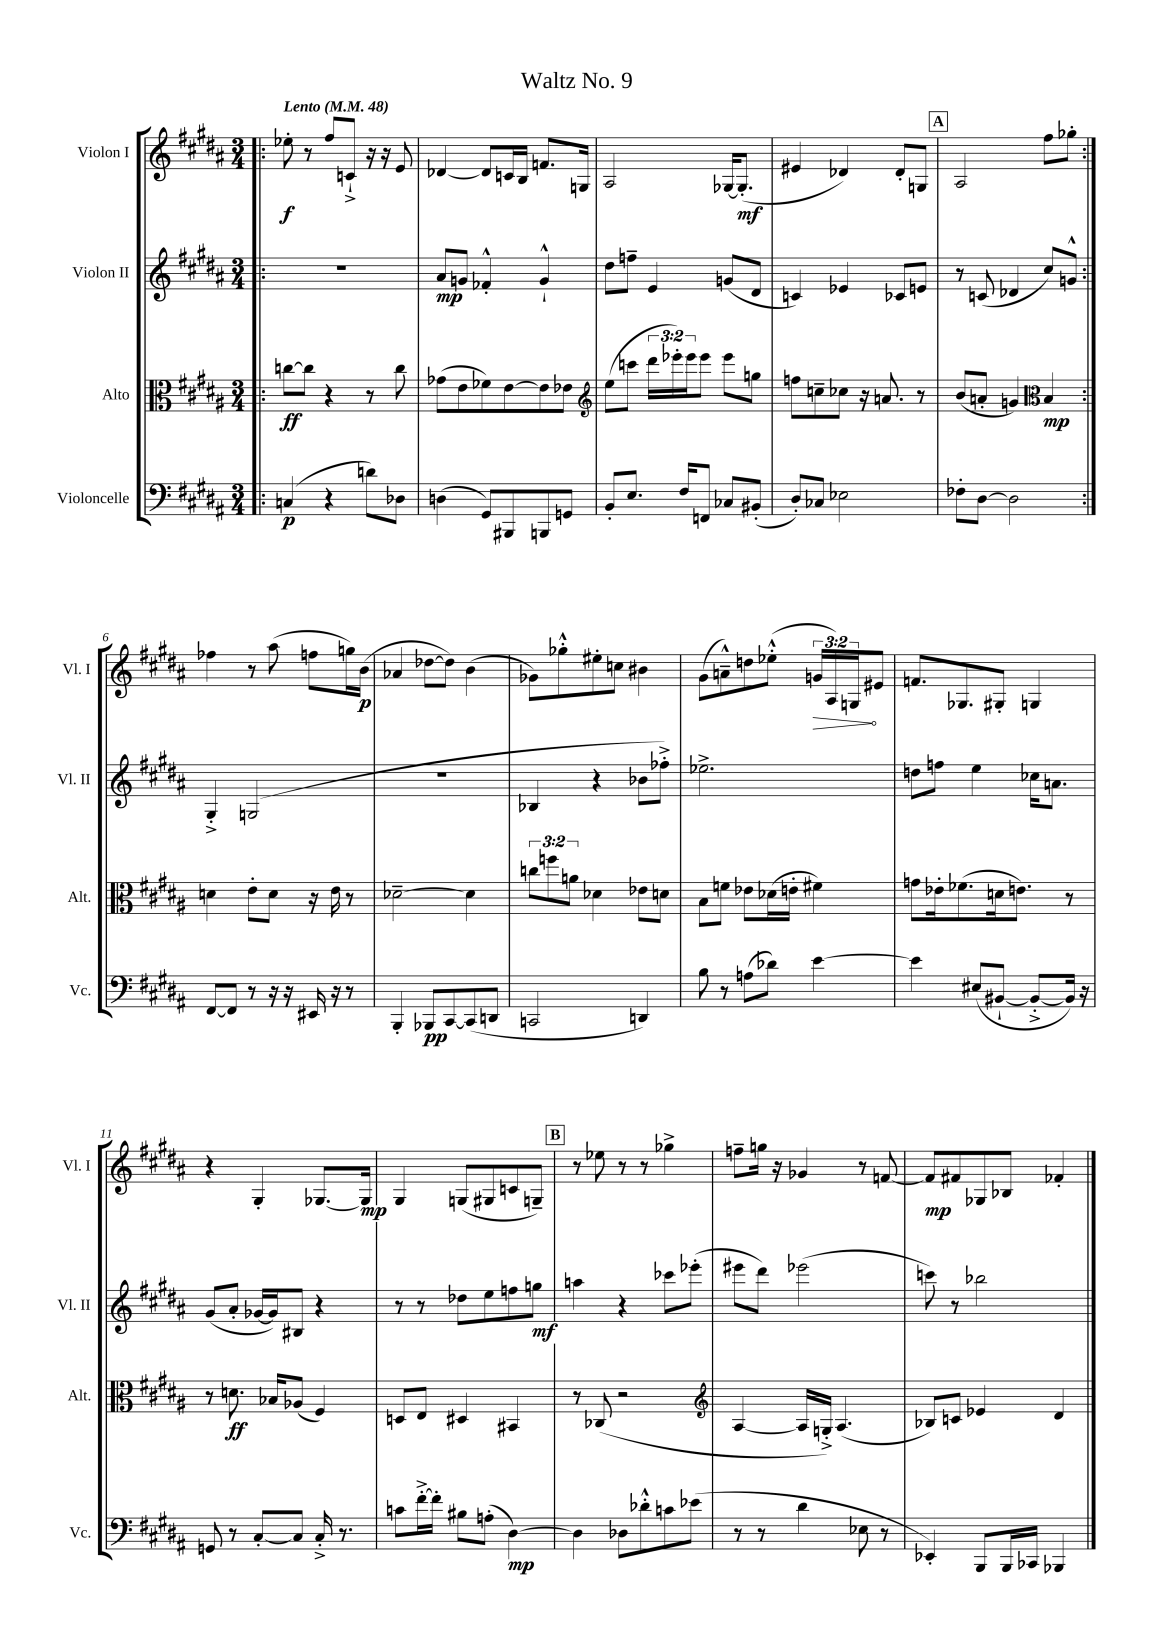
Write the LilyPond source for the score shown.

\header { title = "Waltz No. 9" }
<<
\new StaffGroup <<
\new Staff = "s0" \with { instrumentName = "Violon I" shortInstrumentName = "Vl. I" } {
    \clef treble \key b \major \numericTimeSignature \time 3/4 \override Staff.TupletNumber.text = #tuplet-number::calc-fraction-text \tempo "Lento" 4 = 48
    \repeat volta 2 { \bar ".|:" ees''8-.\f r8 fis''8 c'8-!-> r16 r16 e'8 |
    des'4~ des'8 c'16 b16 f'8. g16 |
    ais2 ges16~ ges8.-.\mf( |
    eis'4 des'4) des'8-. g8 |
    \mark \markup { \box "A" } ais2 fis''8 ges''8-. | }
    fes''4 r8 ais''8( f''8 g''16) b'16\p( |
    aes'4 des''8~ des''8) b'4( |
    ges'8) ges''8-.-^ eis''8-. c''8 bis'4 |
    gis'8( a'8---^) d''8 ees''8-.-^( \tuplet 3/2 { \once \override Hairpin.circled-tip = ##t g'16\> ais16) g16\! } eis'8 |
    f'8. ges8. gis8-. g4 |
    r4 gis4-. ges8.~ ges16\mp |
    gis4 g8( gis8 c'8 g8--) |
    \mark \markup { \box "B" } r8 ees''8 r8 r8 ges''4-> |
    f''8-- g''16 r16 ges'4 r8 f'8~ |
    f'8\mp fis'8 ges8 bes8 fes'4-. \bar "|." |
}
\new Staff = "s1" \with { instrumentName = "Violon II" shortInstrumentName = "Vl. II" } {
    \clef treble \key b \major \numericTimeSignature \time 3/4
    \repeat volta 2 { \bar ".|:" R2. |
    ais'8\mp g'8 fes'4-.-^ g'4-!-^ |
    dis''8 f''8-- e'4 g'8( dis'8 |
    c'4) ees'4 ces'8 e'8 |
    \mark \markup { \box "A" } r8 c'8( des'4 cis''8) g'8-^ | }
    gis4-.-> g2( |
    R2. |
    bes4 r4 bes'8 fes''8-.->) |
    ees''2.-> |
    d''8 f''8 e''4 ces''16 a'8. |
    gis'8( ais'8-. ges'16~ ges'16) bis8 r4 |
    r8 r8 des''8 e''8 f''8 g''8\mf |
    \mark \markup { \box "B" } a''4 r4 ces'''8 ees'''8-.( |
    eis'''8 dis'''8) ees'''2( |
    c'''8) r8 bes''2 \bar "|." |
}
\new Staff = "s2" \with { instrumentName = "Alto" shortInstrumentName = "Alt." } {
    \clef alto \key b \major \numericTimeSignature \time 3/4 \override Staff.TupletNumber.text = #tuplet-number::calc-fraction-text
    \repeat volta 2 { \bar ".|:" c''8~\ff c''8 r4 r8 c''8 |
    ges'8( e'8 fes'8) e'8~ e'8 ees'8 |
    \clef treble e''8( c'''8 \tuplet 3/2 { dis'''16 ees'''16-.) ees'''16 } ees'''8 ees'''8 g''8 |
    f''8 c''8-- ces''8 r16 a'8. r8 |
    \mark \markup { \box "A" } b'8( a'8-. g'4) \clef alto b4\mp | }
    d'4 e'8-. d'8 r16 e'16 r8 |
    des'2~-- des'4 |
    \tuplet 3/2 { c''8 f''8 a'8 } des'4 ees'8 d'8 |
    b8 f'8 ees'8 des'16( e'16-. fis'4) |
    g'8 ees'16-. fes'8.( d'16 e'8.) r8 |
    r8 d'8.\ff bes16 aes8( fis4) |
    d8 e8 dis4 bis,4 |
    \mark \markup { \box "B" } r8 ces8( r2 |
    \clef treble ais4~ ais16 g16-.->) ais4.( |
    bes8) c'8 ees'4 dis'4 \bar "|." |
}
\new Staff = "s3" \with { instrumentName = "Violoncelle" shortInstrumentName = "Vc." } {
    \clef bass \key b \major \numericTimeSignature \time 3/4
    \repeat volta 2 { \bar ".|:" c4\p( r4 d'8) des8 |
    d4( gis,8) bis,,8 b,,8 g,8 |
    b,8-. e8. fis16 f,8 ces8 bis,8-.( |
    dis8-.) ces8 ees2 |
    \mark \markup { \box "A" } fes8-. dis8~ dis2 | }
    fis,8~ fis,8 r8 r16 r16 eis,16 r16 r8 |
    b,,4-. bes,,8\pp cis,8~ cis,8( d,8 |
    c,2 d,4) |
    b8 r8 a8( des'8) e'4~ |
    e'4 eis8( bis,8~-! bis,8~-.-> bis,16) r16 |
    g,8 r8 cis8~-. cis8 cis16-.-> r8. |
    c'8 fis'16~-.-> fis'16-. bis8 a8-.( dis4~\mp) |
    \mark \markup { \box "B" } dis4 des8 des'8-.-^ c'8 ees'8( |
    r8 r8 dis'4 ees8 r8 |
    ees,4-.) b,,8 b,,16 ces,16 bes,,4 \bar "|." |
}
>>
>>
